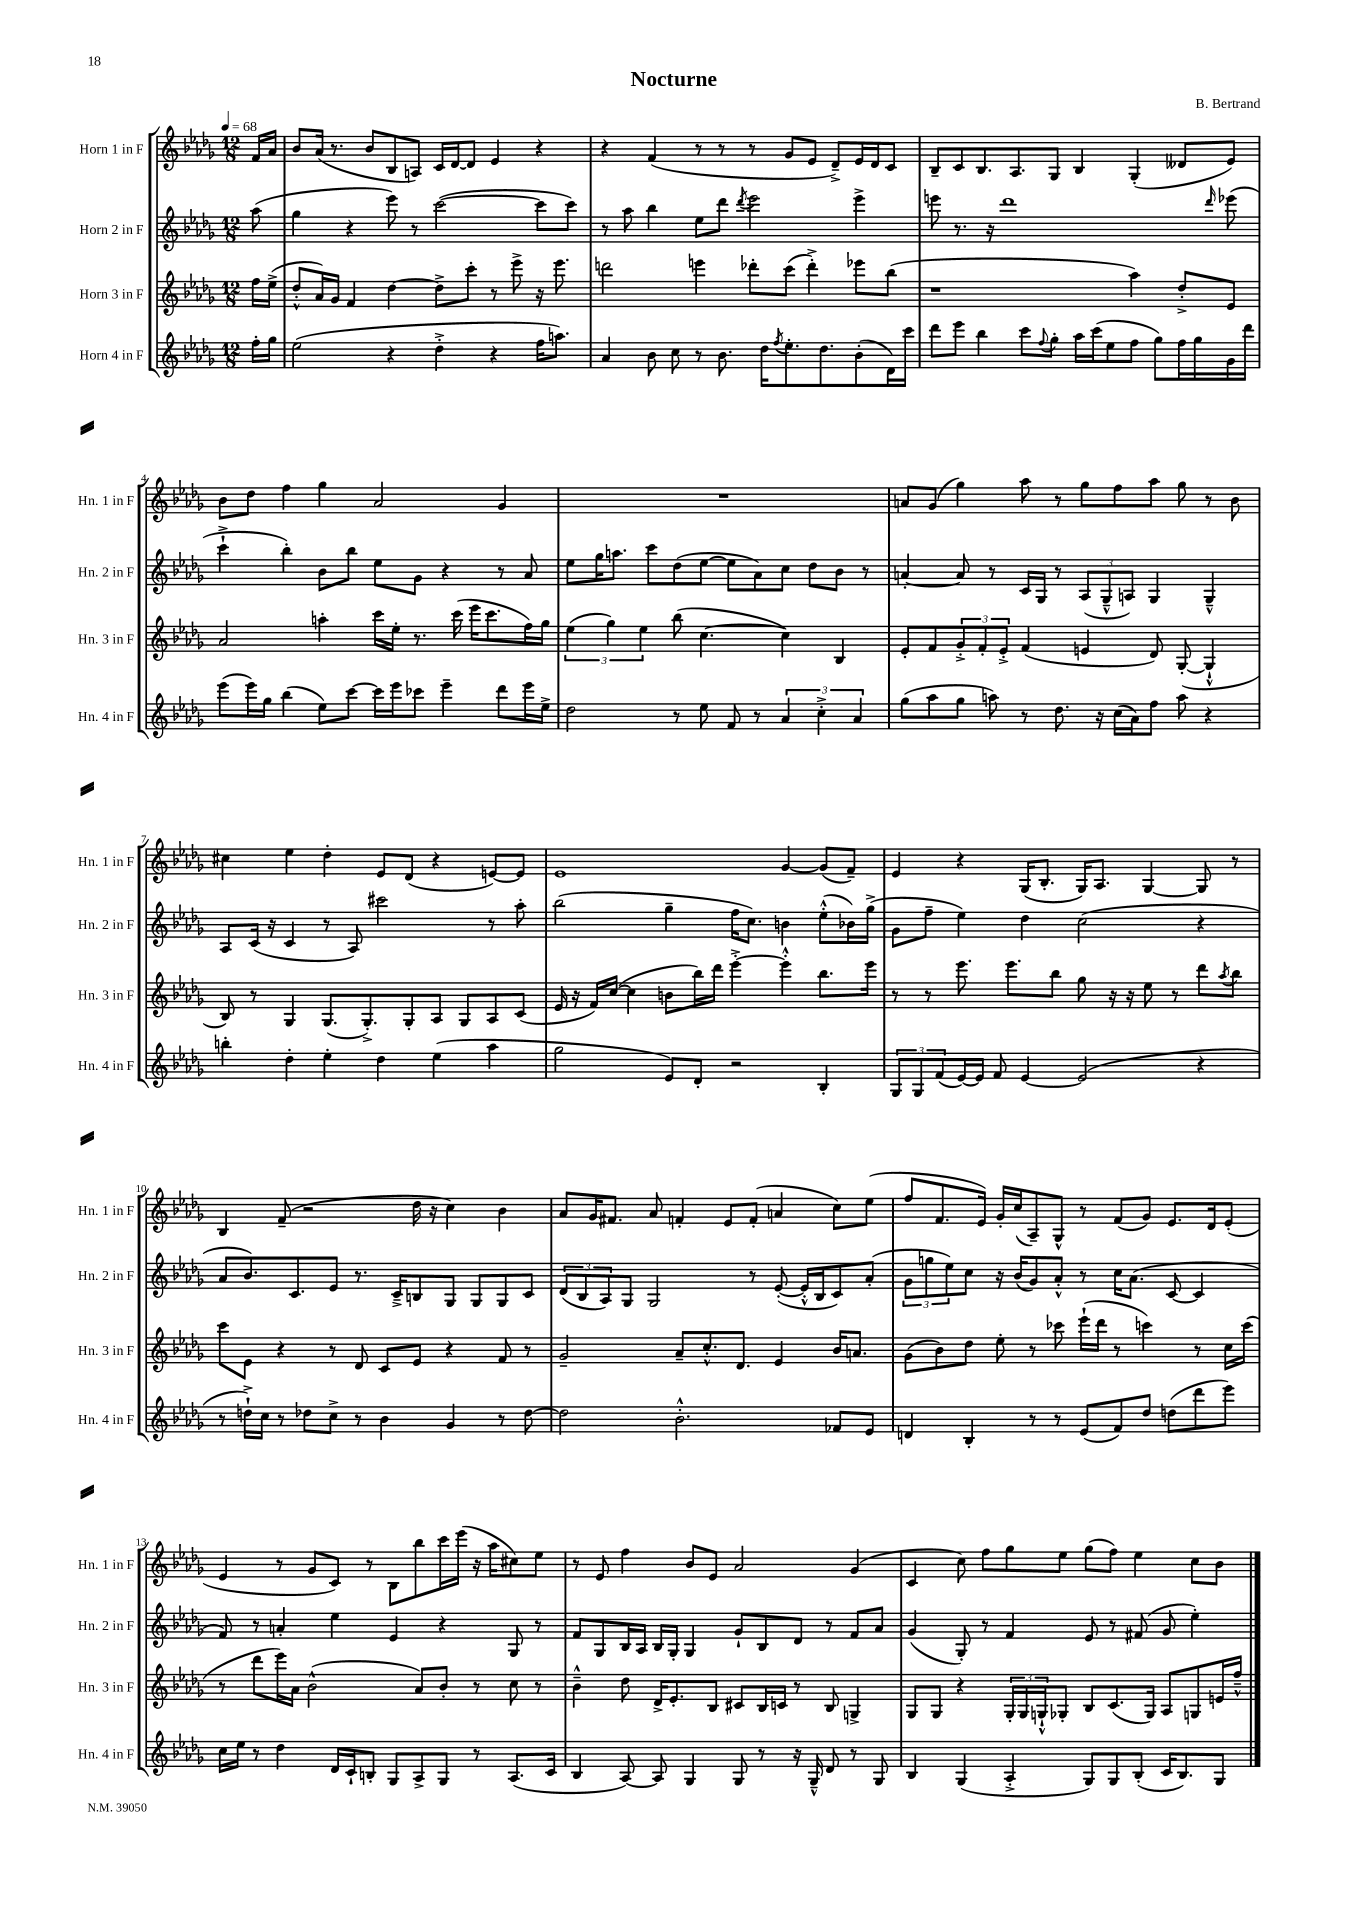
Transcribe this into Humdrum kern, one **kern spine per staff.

**kern	**kern	**kern	**kern
*part4	*part3	*part2	*part1
*staff4	*staff3	*staff2	*staff1
*I"Horn 4 in F	*I"Horn 3 in F	*I"Horn 2 in F	*I"Horn 1 in F
*I'Hn. 4 in F	*I'Hn. 3 in F	*I'Hn. 2 in F	*I'Hn. 1 in F
*clefG2	*clefG2	*clefG2	*clefG2
*k[b-e-a-d-g-]	*k[b-e-a-d-g-]	*k[b-e-a-d-g-]	*k[b-e-a-d-g-]
*M12/8	*M12/8	*M12/8	*M12/8
*MM68	*MM68	*MM68	*MM68
=	=	=	=
16ff'\LL	16ff\LL	(8aa-\	16f/LL
16gg-\JJ	(16ee-^\JJ	.	16a-/JJ
=1	=1	=1	=1
(2ee-\	8dd-'^^/L	4gg-\	8b-/L
.	16a-/L)	.	(16a-/Jk
.	16g-/JJ	.	8.r
.	4f/	4r	.
.	.	.	8b-/L
4r	[4dd-\	8eee-\)	8B-/
.	.	8r	8An/J)
4dd-'^\	8dd-^\L]	([2ccc\	16c/LL
.	.	.	[16d-/J
.	8ccc'\J	.	8d-/J]
4r	8r	.	4e-/
.	8eee-^\	.	.
16ff\KL	16r	8ccc\L]	4r
8.aan\J)	8.eee-\	.	.
.	.	8ccc\J)	.
=2	=2	=2	=2
4a-/	2dddn\	8r	4r
.	.	8aa-\	.
8b-\	.	4bb-\	(4f/
8cc\	.	.	.
8r	4eeen\	8ee-\L	8r
8.b-\	.	8ddd-\J	8r
.	.	8qddd-/	.
.	8ddd-X'\L	2eee-\	8r
16dd-\KL	.	.	.
8qff/	.	.	.
8.ee-'\	(8ccc\J	.	8g-/L
.	4ddd-'^\)	.	8e-/J
8.dd-\	.	.	.
.	.	.	8d-~^/L)
(8b-'\	8eee-X\L	4eee-^\	16e-/L
.	.	.	16d-/J
16d-\L)	(8bb-\J	.	8c/J
16ccc\JJ	.	.	.
=3	=3	=3	=3
8ddd-\L	1r	8eeen\	8B-~/L
8eee-\J	.	8.r	8c/
4bb-\	.	.	8.B-/
.	.	16r	.
.	.	1ddd-	.
.	.	.	8.A-/
8ccc\L	.	.	.
8qqff/	.	.	.
8gg-'\J	.	.	8G-/J
16aa-\LL	.	.	4B-/
(16ccc\J	.	.	.
8ee-\	.	.	.
8ff\J	4aa-\)	.	(4G-'/
8gg-\L)	.	.	.
16ff\L	8dd-'^/L	.	8d--X/L
16gg-\	.	.	.
.	.	16qqddd-/	.
16g-\	8e-/J	(8eee-X\	8e-/J)
16ddd-\JJ	.	.	.
!!LO:LB:g=z
=4	=4	=4	=4
(8eee-\L	2a-/	4ccc`^\	8b-\L
16eee-\L)	.	.	8dd-\J
16gg-\JJ	.	.	.
(4bb-\	.	4bb-'\)	4ff\
8ee-\L)	4aan'\	8b-\L	4gg-\
[8ccc\J	.	8bb-\J	.
16ccc\LL]	16ccc\LL	8ee-\L	2a-/
16eee-\J	16ee-'\JJ	.	.
8ccc-X\J	8.r	8g-\J	.
4eee-~\	.	4r	.
.	(16ccc\	.	.
.	16eee-\KL	.	.
.	8.ccc\	.	.
8ddd-\L	.	8r	4g-/
16eee-\L	16ff\L)	8a-/	.
16ee-^\JJ	16gg-\JJ	.	.
=5	=5	=5	=5
2dd-\	(6ee-\	8ee-\L	1.r
.	.	16gg-\K	.
.	6gg-\)	.	.
.	.	8.aan\J	.
.	6ee-\	.	.
.	.	8ccc\L	.
8r	(8bb-\	(8dd-\	.
8ee-\	[4.cc\	[8ee-\J	.
8f/	.	8ee-\L]	.
8r	.	8a-\)	.
6a-/	4cc\])	8cc\J	.
.	.	8dd-\L	.
6cc'^\	.	.	.
.	4B-/	8b-\J	.
6a-/	.	.	.
.	.	8r	.
=6	=6	=6	=6
(8gg-\L	8e-'/L	[4an'/	8an/L
8aa-\	8f/	.	(8g-/J
8gg-\J	12g-'^/	8a/]	4gg-\)
.	12f'/	.	.
8aan\)	.	8r	.
.	12e-'^/J	.	.
8r	(4f/	16c/LL	8aa-\
.	.	16G-/JJ	.
8.dd-\	.	8r	8r
.	4en/	(12A-/L	8gg-\L
16r	.	.	.
.	.	12G-~^^/	.
(16cc\LL	.	.	8ff\
.	.	12An/J)	.
16a-\J)	.	.	.
8ff\J	8d-/)	4G-/	8aa-\J
8aa\	([8G-'/	.	8gg-\
4r	4G-`^^/]	4G-~^^/	8r
.	.	.	8b-\
!!LO:LB:g=z
=7	=7	=7	=7
4bbn'\	8B-/)	8A-/L	4cc#X\
.	8r	(16c/Jk	.
.	.	16r	.
4dd-'\	4G-/	4c/	4ee-\
4ee-'\	(8.G-/L	8r	4dd-'\
.	.	8A-/)	.
.	8.G-'^/)	.	.
4dd-\	.	2ccc#X\	8e-/L
.	8G-'/	.	(8d-/J
(4ee-\	8A-/J	.	4r
.	8G-/L	.	.
4aa-\	8A-/	8r	[8en/L)
.	(8c/J	8aa-'\	8e/J]
=8	=8	=8	=8
2gg-\	16e-/	(2bb-\	1e-
.	16r	.	.
.	16f/LL)	.	.
.	([16cc/JJ	.	.
.	4cc\]	.	.
8e-/L)	8bn\L	4gg-~\	.
8d-'/J	16bb-\L)	.	.
.	16ddd-\JJ	.	.
2r	[4eee-'^\	16ff\KL	.
.	.	8.cc\J)	.
.	4eee-'^^\]	4bn\	[4g-/
4B-'/	8.bb-\L	(8ee-'^^\L	(8g-/L]
.	.	16b-X\L)	8f~/J)
.	16eee-\Jk	(16gg-^\JJ	.
=9	=9	=9	=9
12G-/L	8r	8g-\L	4e-/
12G-/	.	.	.
.	8r	8ff~\J	.
(12f/	.	.	.
[16e-/L)	8.eee-\	4ee-\)	4r
16e-/JJ]	.	.	.
8f/	.	.	.
.	8.eee-\L	.	.
[4e-/	.	4dd-\	(16G-/KL
.	.	.	8.B-'/J
.	8bb-\J	.	.
(2e-/]	8gg-\	(2cc\	16G-/KL)
.	.	.	8.A-/J
.	16r	.	.
.	16r	.	.
.	8ee-\	.	[4G-/
.	8r	.	.
4r	8ddd-\L	4r	8G-/]
.	8qaa-/	.	.
.	8bb-\J	.	8r
!!LO:LB:g=z
=10	=10	=10	=10
8r	8ccc\L	8a-/L	4B-/
16ddn`^\LL)	8e-\J	8.b-/)	.
16cc\JJ	.	.	.
8r	4r	.	(8f~/
.	.	8.c/	.
8dd-X\L	.	.	2r
8cc^\J	8r	8e-/J	.
8r	8d-/	8.r	.
4b-\	8c/L	.	.
.	.	16c~^/KL	.
.	8e-/J	8Bn/	16dd-\
.	.	.	16r
4g-/	4r	8G-/J	4cc\)
.	.	8G-/L	.
8r	8f/	8G-/	4b-\
[8dd-\	8r	8c/J	.
=11	=11	=11	=11
2dd-\]	2g-~/	(12d-/L	8a-/L
.	.	12B-/	.
.	.	.	16g-/K
.	.	12A-/)	.
.	.	.	8.f#X/J
.	.	8G-/J	.
.	.	2G-/	8a-/
2.b-'^^\	8a-~/L	.	4fn'/
.	8.cc'^^/	.	.
.	.	.	8e-/L
.	8.d-/J	.	.
.	.	8r	(8f'/J
.	4e-/	([8e-'/	4an/
.	.	16e-'^^/LL]	.
.	.	16B-/J	.
8f-X/L	16b-/KL	8c/)	8cc\L)
.	8.an/J	.	.
8e-/J	.	(8a-'/J	(8ee-\J
=12	=12	=12	=12
4dn/	(8g-\L	12g-\L	8ff/L
.	.	12ggn\	.
.	8b-\)	.	8.f/
.	.	12ee-\)	.
4B-'/	8dd-\J	8cc\J	.
.	.	.	16e-/Jk)
.	8ee-'\	16r	16g-'/LL
.	.	(16b-/KL	(16cc/J
8r	8r	8g-/)	8A-~/)
8r	8ccc-X\	8a-'^^/J	8G-^^/J
(8e-/L	(16eee-`\LL	8r	8r
.	16ddd-\JJ	.	.
8f/)	8r	16cc\KL	(8f/L
.	.	(8.a-\J	.
8dd-/J	4cccn\)	.	8g-/J)
(8ddn\L	.	[8c/	8.e-/L
8ddd-\	8r	4c/]	.
.	.	.	16d-/k
8eee-\J)	16cc\LL	.	(8e-'/J
.	(16ccc\JJ	.	.
!!LO:LB:g=z
=13	=13	=13	=13
16cc\LL	8r	8f/)	4e-/
16ee-\JJ	.	.	.
8r	8ddd-\L	8r	.
4dd-\	16eee-\L)	4an'/	8r
.	16a-\JJ	.	.
.	(2b-^^\	.	8g-/L
16d-/LL	.	4ee-\	8c/J)
16c`/J	.	.	.
8Bn'/J	.	.	8r
8G-/L	.	4e-/	8B-\L
8A-^/	8a-/L)	.	8bb-\
8G-/J	8b-'/J	4r	16ccc\L
.	.	.	(16eee-\JJ
8r	8r	.	16r
.	.	.	16aa-\KL
(8.A-/L	8cc\	8G-/	8cc#X\)
.	8r	8r	8ee-\J
16c/Jk	.	.	.
=14	=14	=14	=14
4B-/	4b-~^^\	8f/L	8r
.	.	8G-/	8e-/
[8A-/)	8dd-\	16B-/L	4ff\
.	.	16A-/JJ	.
8A-/]	16d-^/KL	16B-/LL	.
.	8.e-'/	16G-'/JJ	.
4G-/	.	4G-/	8b-/L
.	8B-/J	.	8e-/J
8G-/	8c#X/L	8g-`/L	2a-/
8r	16B-/L	8B-/	.
.	16cn/JJ	.	.
16r	8r	8d-/J	.
16G-~^^/	.	.	.
8d-/	8B-/	8r	.
8r	4Gn^/	8f/L	(4g-/
8G-/	.	8a-/J	.
=15	=15	=15	=15
4B-/	8G-/L	(4g-/	4c/
.	8G-/J	.	.
(4G-/	4r	8G-'/)	8cc\)
.	.	8r	8ff\L
4A-'^/	24G-'/LL	4f/	8gg-\
.	24G-/	.	.
.	24Gn`^^/J	.	.
.	8G-X'/J	.	8ee-\J
8G-/L)	8B-/L	8e-/	(8gg-\L
8G-/	(8.c/	8r	8ff\J)
(8B-'/J	.	(8f#X/	4ee-\
.	16G-/Jk)	.	.
16c/KL	8A-/L	8g-/	.
8.B-/)	.	.	.
.	8Gn/	4ee-'\)	8cc\L
8G-/J	16en/L	.	8b-\J
.	16ff~^^/JJ	.	.
==	==	==	==
*-	*-	*-	*-
